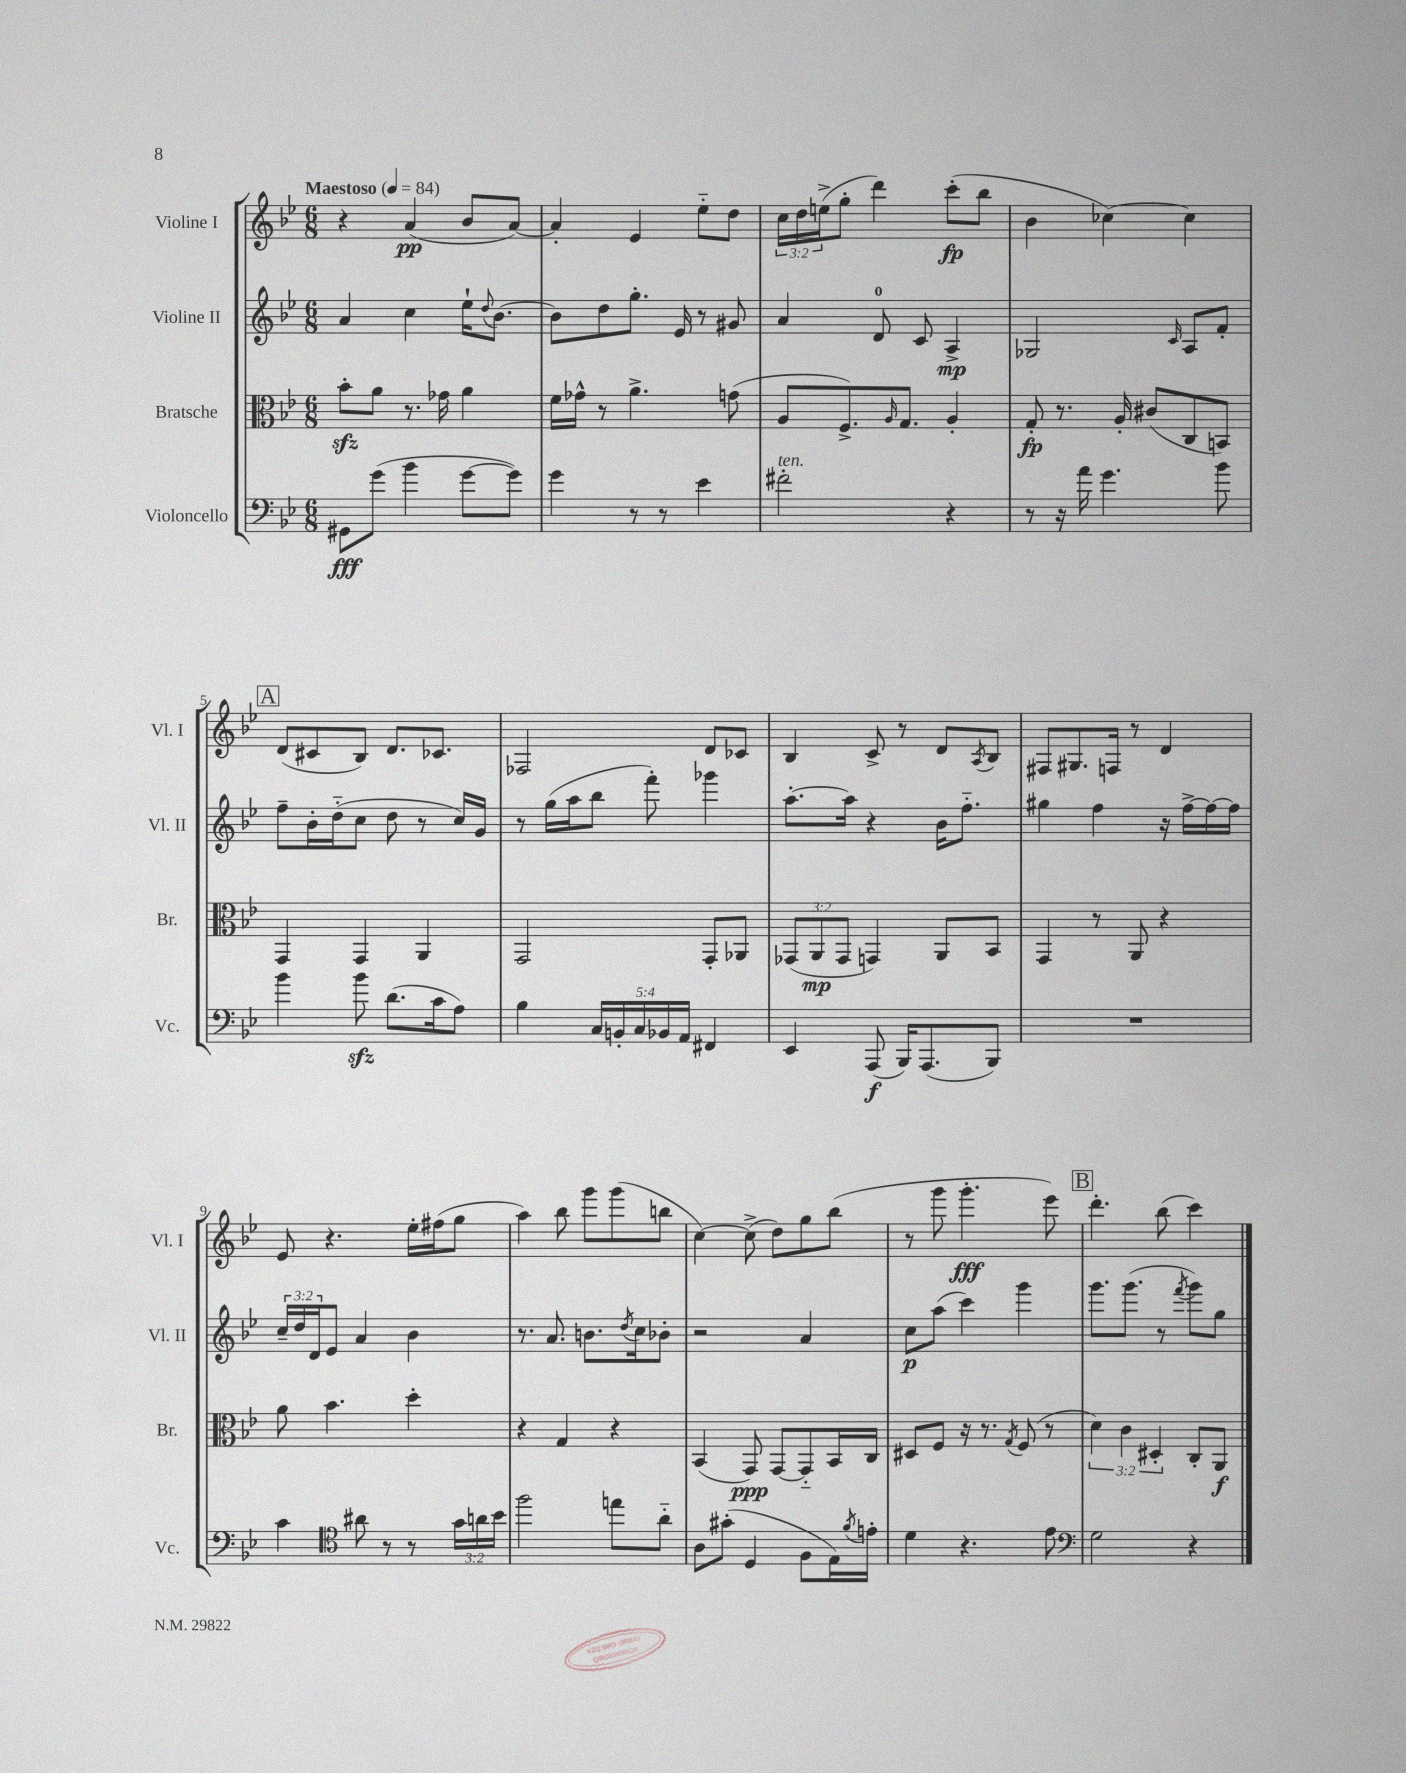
<<
\new StaffGroup <<
\new Staff = "s0" \with { instrumentName = "Violine I" shortInstrumentName = "Vl. I" } {
    \clef treble \key bes \major \numericTimeSignature \time 6/8 \override Staff.TupletNumber.text = #tuplet-number::calc-fraction-text \tempo "Maestoso" 4 = 84
    r4 a'4\pp( bes'8 a'8~) |
    a'4-. ees'4 ees''8-_ d''8 |
    \tuplet 3/2 { c''16 d''16 e''16->( } g''8-. d'''4) c'''8-.\fp( bes''8 |
    bes'4 ces''4~) ces''4 |
    \mark \markup { \box "A" } d'8( cis'8 bes8) d'8. ces'8. |
    fes2 d'8 ces'8 |
    bes4 c'8-> r8 d'8 \acciaccatura { a8 } bes8 |
    fis8 gis8. f16 r8 d'4 |
    ees'8 r4. ees''16-. fis''16( g''8 |
    a''4) bes''8 g'''8 g'''8( b''8 |
    c''4~) c''8->( d''8) g''8 bes''8( |
    r8 g'''8 g'''4.-.\fff ees'''8) |
    \mark \markup { \box "B" } d'''4.-. bes''8( c'''4) \bar "|." |
}
\new Staff = "s1" \with { instrumentName = "Violine II" shortInstrumentName = "Vl. II" } {
    \clef treble \key bes \major \numericTimeSignature \time 6/8 \override Staff.TupletNumber.text = #tuplet-number::calc-fraction-text
    a'4 c''4 ees''16-! \appoggiatura { d''8 } bes'8.~ |
    bes'8 d''8 g''8.-. ees'16 r8 gis'8 |
    a'4 d'8-0 c'8 a4->\mp |
    ges2 \grace { c'16 } a8 f'8-. |
    \mark \markup { \box "A" } f''8-- bes'16-. d''16-_( c''8 d''8 r8 c''16) g'16 |
    r8 g''16( a''16 bes''8 f'''8-.) ges'''4 |
    a''8.~-. a''16 r4 bes'16 f''8.-_ |
    gis''4 f''4 r16 f''16~-> f''16~ f''16 |
    \tuplet 3/2 { c''16-- d''16 d'16 } ees'8 a'4 bes'4 |
    r8. a'8. b'8. \acciaccatura { d''8 } c''16 bes'8-. |
    r2 a'4 |
    c''8\p a''8( c'''4) g'''4 |
    \mark \markup { \box "B" } g'''8. g'''8.( r8 \acciaccatura { f'''8 } g'''8) g''8 \bar "|." |
}
\new Staff = "s2" \with { instrumentName = "Bratsche" shortInstrumentName = "Br." } {
    \clef alto \key bes \major \numericTimeSignature \time 6/8 \override Staff.TupletNumber.text = #tuplet-number::calc-fraction-text
    bes'8-.\sfz a'8 r8. ges'16 a'4 |
    f'16 ges'16-^ r8 a'4.-> g'8( |
    a8 f8.->) \grace { a16 } g8. a4-. |
    g8-.\fp r8. a16-. cis'8( c8 b,8) |
    \mark \markup { \box "A" } g,4 g,4 a,4 |
    g,2 g,8-. aes,8 |
    \tuplet 3/2 { ges,8( a,8\mp ges,8 } g,4) a,8 bes,8 |
    g,4 r8 a,8 r4 |
    a'8 bes'4. d''4-. |
    r4 g4 r4 |
    bes,4( g,8\ppp) g,8~ g,8-_ bes,16 c16 |
    dis8 f8 r16 r8. \acciaccatura { g8 } f8( r8 |
    \mark \markup { \box "B" } \tuplet 3/2 { d'4) c'4 dis4-. } c8-. a,8\f \bar "|." |
}
\new Staff = "s3" \with { instrumentName = "Violoncello" shortInstrumentName = "Vc." } {
    \clef bass \key bes \major \numericTimeSignature \time 6/8 \override Staff.TupletNumber.text = #tuplet-number::calc-fraction-text
    gis,8\fff g'8( bes'4 g'8~ g'8) |
    g'4 r8 r8 ees'4 |
    fis'2-.^\markup { \italic "ten." } r4 |
    r8 r16 a'16 g'4. bes'8 |
    \mark \markup { \box "A" } bes'4 bes'8\sfz d'8.( c'16 a8) |
    bes4 \tuplet 5/4 { c16 b,16-. c16 bes,16 a,16 } fis,4 |
    ees,4 a,,8\f( bes,,16) a,,8.( bes,,8) |
    R2. |
    c'4 \clef tenor ais'8 r8 r8 \tuplet 3/2 { g'16 a'16 bes'16 } |
    f''2 e''8 a'8-_ |
    a8 gis'8-.( d4 f8 ees16) \acciaccatura { f'8 } e'16-. |
    d'4 r4. ees'8 |
    \mark \markup { \box "B" } \clef bass g2 r4 \bar "|." |
}
>>
>>
